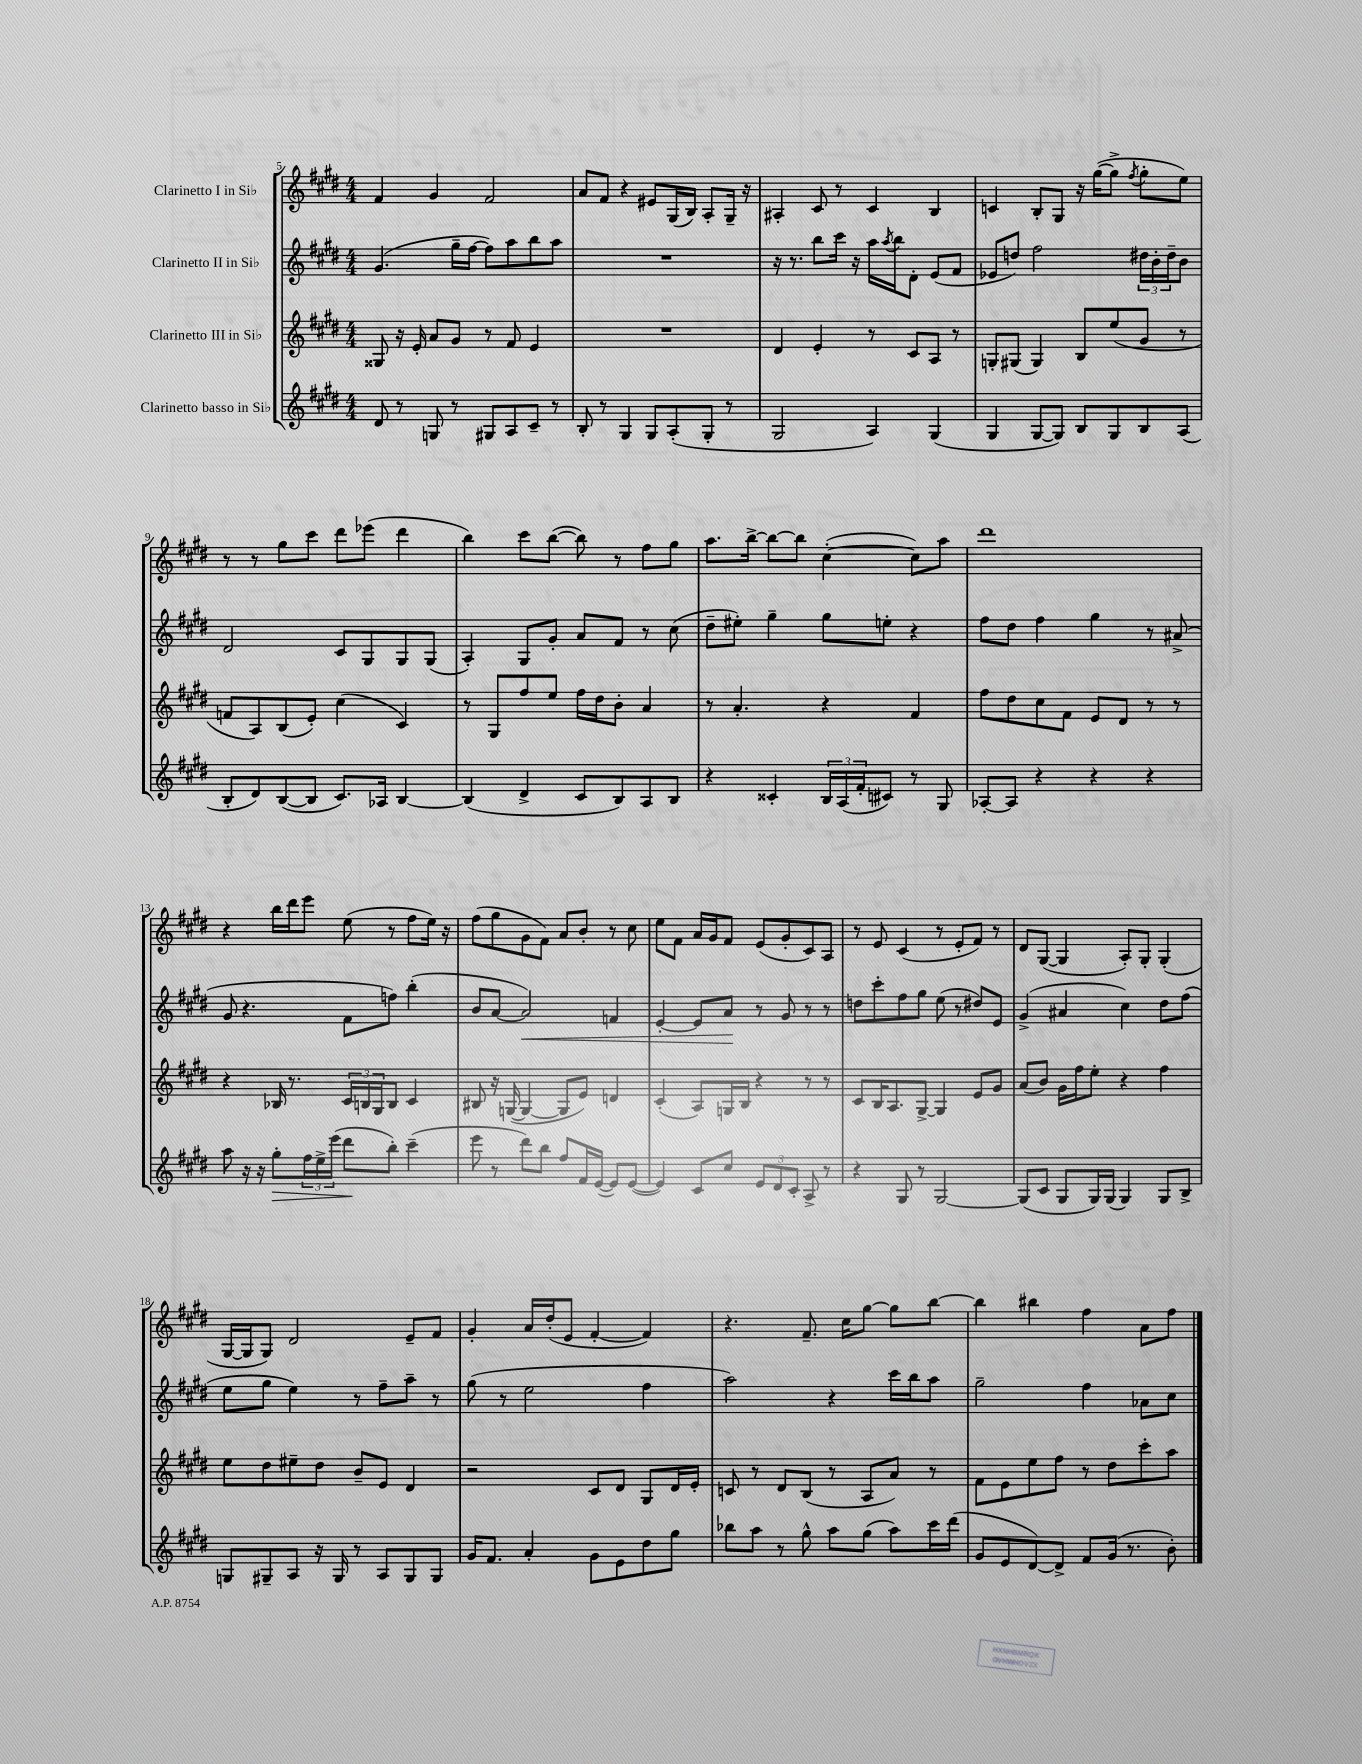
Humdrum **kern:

**kern	**dynam	**kern	**kern	**dynam	**kern
*part4	*part4	*part3	*part2	*part2	*part1
*staff4	*staff4	*staff3	*staff2	*staff2	*staff1
*I"Clarinetto basso in Si♭	*	*I"Clarinetto III in Si♭	*I"Clarinetto II in Si♭	*	*I"Clarinetto I in Si♭
*clefG2	*	*clefG2	*clefG2	*	*clefG2
*k[f#c#g#d#]	*	*k[f#c#g#d#]	*k[f#c#g#d#]	*	*k[f#c#g#d#]
*M4/4	*	*M4/4	*M4/4	*	*M4/4
=5	=5	=5	=5	=5	=5
8d#/	.	8G##X/	(4.g#/	.	4f#/
8r	.	16r	.	.	.
.	.	16e'/	.	.	.
8Gn/	.	8a/L	.	.	4g#/
8r	.	8g#/J	16gg#~\LL	.	.
.	.	.	[16ff#\JJ	.	.
8G#X/L	.	8r	8ff#\L])	.	2f#/
8A/	.	8f#/	8aa\	.	.
8c#~/J	.	4e/	8bb\	.	.
8r	.	.	8aa\J	.	.
=6	=6	=6	=6	=6	=6
8B'/	.	1r	1r	.	8a/L
8r	.	.	.	.	8f#/J
4G#/	.	.	.	.	4r
8G#/L	.	.	.	.	8e#X/L
(8A'/	.	.	.	.	(16G#/L
.	.	.	.	.	16B/JJ)
8G#'/J	.	.	.	.	8A'/L
8r	.	.	.	.	16G#~/Jk
.	.	.	.	.	16r
=7	=7	=7	=7	=7	=7
2G#/	.	4d#/	16r	.	4A#X'/
.	.	.	8.r	.	.
.	.	4e'/	8bb\L	.	8c#/
.	.	.	16ccc#\Jk	.	8r
.	.	.	16r	.	.
4A/)	.	8r	16aa\LL	.	4c#/
.	.	.	8qaa/	.	.
.	.	.	16bb\J	.	.
.	.	8c#/L	8d#'\J	.	.
(4G#/	.	8A/J	(8e/L	.	4B/
.	.	8r	8f#/J	.	.
=8	=8	=8	=8	=8	=8
4G#/	.	8Gn'/L	8e-X/L	.	4cn/
.	.	(8G#X/J	8ddn/J)	.	.
[8G#/L	.	4G#/)	2ff#\	.	8B'/L
8G#/J])	.	.	.	.	8G#/J
8B/L	.	8B/L	.	.	16r
.	.	.	.	.	([16gg#\KL
8G#/	.	(8ee/	.	.	8gg#^\J]
.	.	.	.	.	8qff#/
8B/	.	8g#/J	24dd#X\LL	.	8gg#'\L
.	.	.	24b'\	.	.
.	.	.	24dd#~\J	.	.
(8A/J	.	8r	8b\J	.	8ee\J)
!!LO:LB:g=z
=9	=9	=9	=9	=9	=9
8B'/L	.	8fn/L	2d#/	.	8r
8d#/)	.	8A/)	.	.	8r
([8B/	.	(8B/	.	.	8gg#\L
8B/J]	.	8e'/J)	.	.	8ccc#\J
8.c#/L)	.	(4cc#\	8c#/L	.	8ddd#\L
.	.	.	8G#/	.	(8eee-X\J
16A-X/Jk	.	.	.	.	.
[4B/	.	4c#/)	8G#/	.	4ddd#\
.	.	.	(8G#/J	.	.
=10	=10	=10	=10	=10	=10
(4B/]	.	8r	4A'/)	.	4bb\)
.	.	8G#/L	.	.	.
4d#^/	.	8ff#/	8G#/L	.	8ccc#\L
.	.	8ee/J	8g#'/J	.	([8bb\J
8c#/L	.	16ff#\LL	8a/L	.	8bb\])
.	.	16dd#\J	.	.	.
8B/)	.	8b'\J	8f#/J	.	8r
8A/	.	4a/	8r	.	8ff#\L
8B/J	.	.	(8cc#\	.	8gg#\J
=11	=11	=11	=11	=11	=11
4r	.	8r	8dd#~\L	.	8.aa\L
.	.	4.a'/	8ee#X'\J)	.	.
.	.	.	.	.	[16bb^\Jk
4c##X'/	.	.	4gg#~\	.	8bb\L_
.	.	.	.	.	8bb\J]
24B/LL	.	4r	8gg#\L	.	([4cc#'\
(24A/	.	.	.	.	.
24f#'/J	.	.	.	.	.
8c#X/J)	.	.	8een'\J	.	.
8r	.	4f#/	4r	.	8cc#\L])
8G#/	.	.	.	.	8aa\J
=12	=12	=12	=12	=12	=12
[8A-X'/L	.	8ff#\L	8ff#\L	.	1ddd#
8A-/J]	.	8dd#\	8dd#\J	.	.
4r	.	8cc#\	4ff#\	.	.
.	.	8f#\J	.	.	.
4r	.	8e/L	4gg#\	.	.
.	.	8d#/J	.	.	.
4r	.	8r	8r	.	.
.	.	8r	(8a#X^/	.	.
!!LO:LB:g=z
=13	=13	=13	=13	=13	=13
8aa\	.	4r	8g#/	.	4r
16r	.	.	4.r	.	.
16r	.	.	.	.	.
!	!LO:HP:b	!	!	!	!
8gg#'\L	>	16B-X/	.	.	16bb\LL
.	.	8.r	.	.	16ddd#\J
24ff#\L	.	.	.	.	8eee\J
24ee^\	.	.	.	.	.
(24eee\JJ	.	.	.	.	.
8ddd#\L	.	24c#/LL	8f#\L	.	(8ee\
.	.	24Bn/	.	.	.
.	.	24G#/J	.	.	.
8bb'\J)	]	8B/J	8ffn\J)	.	8r
(4ccc#~\	.	4c#/	(4bb'\	.	8ff#\L
.	.	.	.	.	16ee\Jk)
.	.	.	.	.	16r
=14	=14	=14	=14	=14	=14
8eee\	.	8B#X/	8b/L	.	(8ff#\L
8r	.	16r	[8a/J	.	8gg#\
.	.	([16Gn/	.	.	.
!	!	!	!	!LO:HP:b	!
8ddd#\L)	.	4G/_	2a/])	<	8g#\
8bb\J	.	.	.	.	8f#\J)
8ff#/L	.	8G/L]	.	.	8a/L
16f#/L	.	8e/J)	.	.	8b'/J
([16e/JJ	.	.	.	.	.
8e/L])	.	4dn/	4fn/	.	8r
([8e/J	.	.	.	.	8cc#\
=15	=15	=15	=15	=15	=15
4e/])	.	(4c#'/	[4e'/	.	8ee\L
.	.	.	.	.	8f#\J
8c#/L	.	8A/L)	8e/L]	.	16a/LL
.	.	.	.	.	16g#/J
8cc#/J	.	16Gn/L	8a/J	.	8f#/J
.	.	16B/JJ	.	.	.
12e/L	.	4r	8r	[	(8e/L
12d#/	.	.	.	.	.
.	.	.	8g#/	.	8g#'/
12c#'/J	.	.	.	.	.
8A^/	.	8r	8r	.	8c#/)
8r	.	8r	8r	.	8A/J
=16	=16	=16	=16	=16	=16
4r	.	8c#/L	8ddn\L	.	8r
.	.	16B/K	8ccc#'\	.	8e/
.	.	8.A/	.	.	.
8G#/	.	.	8ff#\	.	(4c#/
8r	.	[8G#^/J	8gg#\J	.	.
[2G#/	.	4G#/]	(8ee\	.	8r
.	.	.	8r	.	8e'/L
.	.	8e/L	8dd#X/L)	.	8f#/J)
.	.	8g#/J	8e/J	.	8r
=17	=17	=17	=17	=17	=17
(8G#/L]	.	(8a/L	(4g#^/	.	8d#/L
8c#/J	.	8b/J)	.	.	([8G#/J
8G#/L	.	16g#\LL	4a#X/	.	4G#/]
.	.	16ff#\J	.	.	.
16G#/L)	.	8ee'\J	.	.	.
(16G#/JJ	.	.	.	.	.
4G#/)	.	4r	4cc#\)	.	8A'/L)
.	.	.	.	.	8G#'/J
8G#/L	.	4ff#\	8dd#\L	.	(4G#'/
8B^/J	.	.	(8ff#\J	.	.
!!LO:LB:g=z
=18	=18	=18	=18	=18	=18
8Gn/L	.	8ee\L	8ee\L	.	[16G#/LL
.	.	.	.	.	16G#/J]
8G#X~/	.	8dd#\	8gg#\J	.	8G#/J)
8A/J	.	8ee#X~\	4ee\)	.	2d#/
16r	.	8dd#\J	.	.	.
16G#/	.	.	.	.	.
8r	.	8b~/L	8r	.	.
8A/L	.	8e/J	8ff#~\L	.	.
8G#/	.	4d#/	8aa~\J	.	8e~/L
8G#/J	.	.	8r	.	8f#/J
=19	=19	=19	=19	=19	=19
16g#/KL	.	2r	(8gg#\	.	4g#'/
8.f#/J	.	.	.	.	.
.	.	.	8r	.	.
4a'/	.	.	2ee\	.	16a/LL
.	.	.	.	.	(16dd#'/J
.	.	.	.	.	8e/J
8g#\L	.	8c#/L	.	.	[4f#'/
8e\	.	8d#/J	.	.	.
8dd#\	.	8G#/L	4ff#\	.	4f#/])
8gg#\J	.	16d#/L	.	.	.
.	.	16e'/JJ	.	.	.
=20	=20	=20	=20	=20	=20
8bb-X\L	.	8cn/	2aa\)	.	4.r
8aa\J	.	8r	.	.	.
8r	.	8d#/L	.	.	.
8gg#^^\	.	(8B/J	.	.	8.f#~/
8aa\L	.	8r	4r	.	.
.	.	.	.	.	16cc#\KL
(8gg#\J	.	8A/L	.	.	[8gg#\J
8aa\L)	.	8a/J)	16ccc#\LL	.	8gg#\L]
.	.	.	16bb\J	.	.
16ccc#\L	.	8r	8aa\J	.	[8bb\J
(16ddd#\JJ	.	.	.	.	.
=21	=21	=21	=21	=21	=21
8g#/L	.	8f#\L	2gg#~\	.	4bb\]
8e/	.	8e\	.	.	.
[8d#/)	.	8ee\	.	.	4bb#X\
8d#^/J]	.	8ff#\J	.	.	.
8f#/L	.	8r	4ff#\	.	4ff#\
(16g#/Jk	.	8dd#\L	.	.	.
8.r	.	.	.	.	.
.	.	8ccc#'\	8a-X\L	.	8a\L
8b'\)	.	8aa\J	8cc#\J	.	8ff#\J
==	==	==	==	==	==
*-	*-	*-	*-	*-	*-
